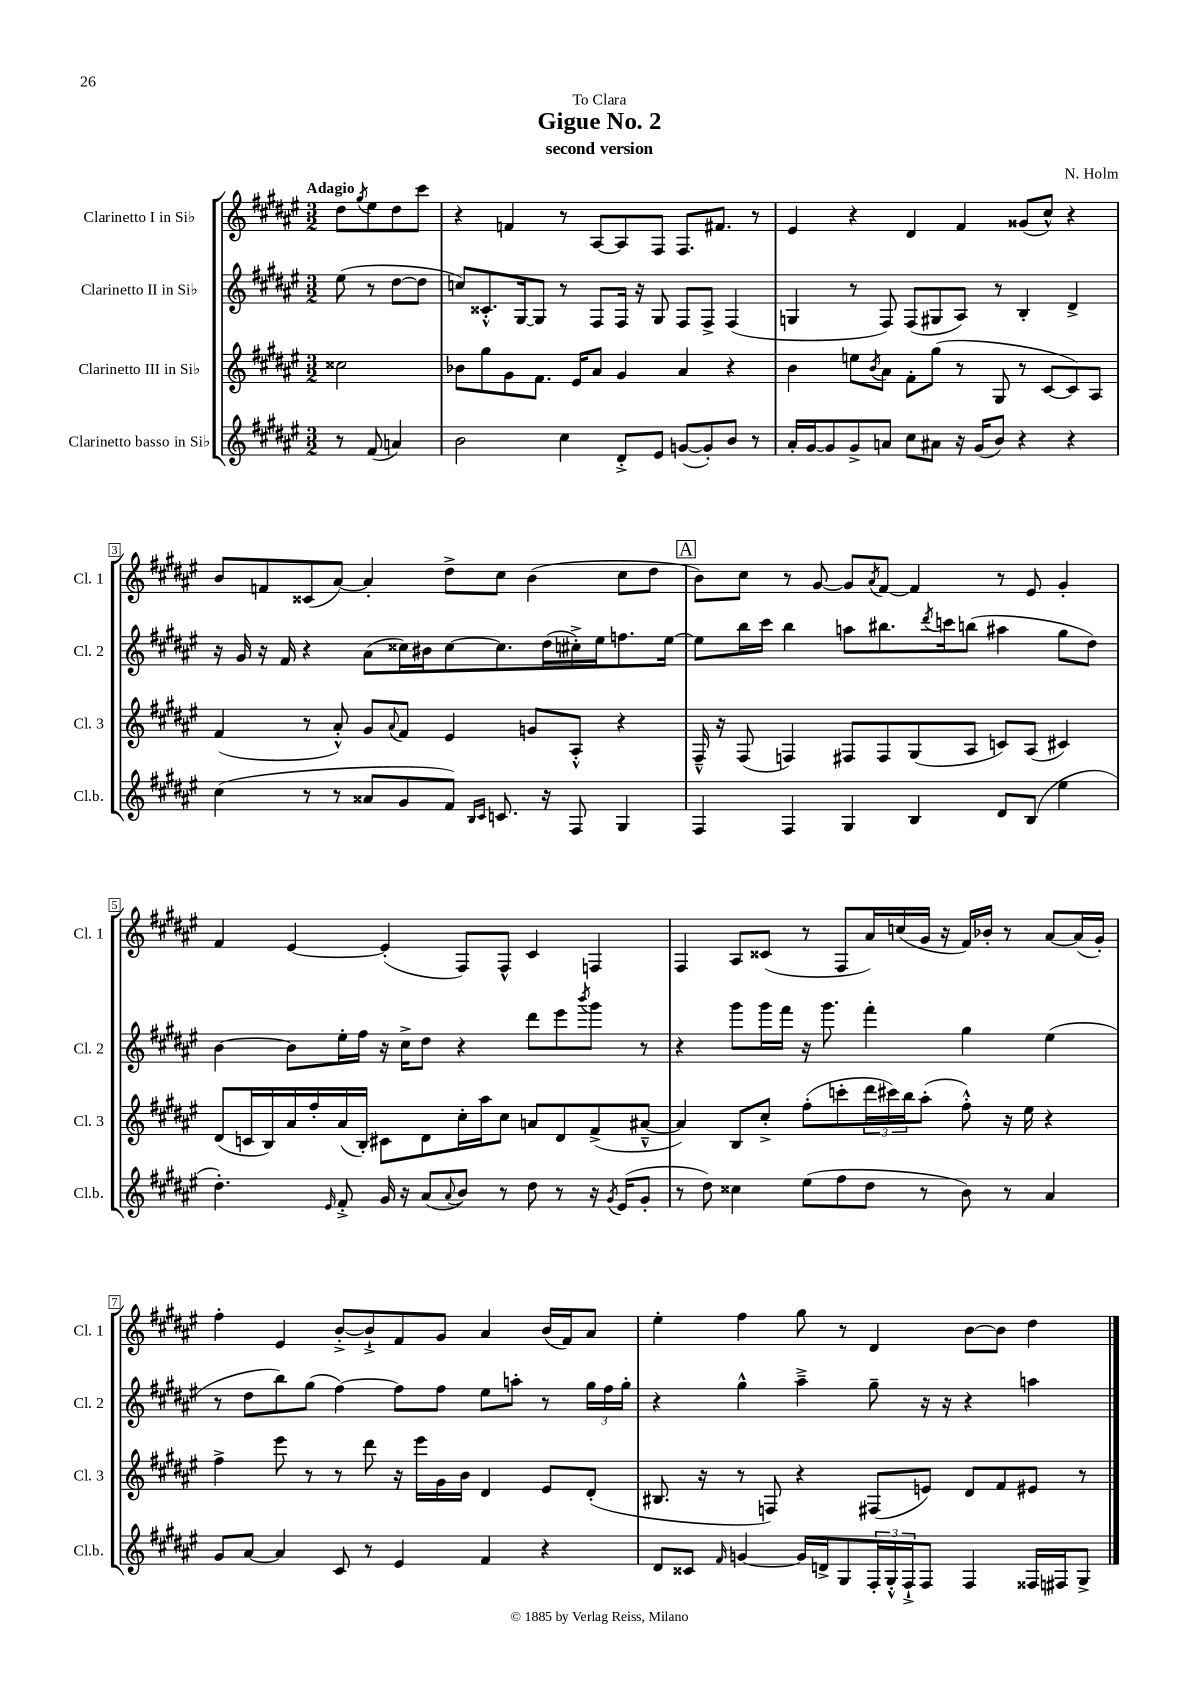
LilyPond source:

\header { title = "Gigue No. 2" composer = "N. Holm" subtitle = "second version" dedication = "To Clara" }
<<
\new StaffGroup <<
\new Staff = "s0" \with { instrumentName = "Clarinetto I in Sib" shortInstrumentName = "Cl. 1" } {
    \clef treble \key fis \major \numericTimeSignature \time 3/2 \partial 2 \tempo "Adagio"
    dis''8 \acciaccatura { gis''8 } eis''8 dis''8 cis'''8 |
    r4 f'4 r8 ais8~ ais8 fis8 fis8. fis'8. r8 |
    eis'4 r4 dis'4 fis'4 gisis'8( cis''8-^) r4 |
    b'8 f'8 cisis'8( ais'8~) ais'4-. dis''8-> cis''8 b'4( cis''8 dis''8 |
    \mark \markup { \box "A" } b'8) cis''8 r8 gis'8~ gis'8 \acciaccatura { ais'8 } fis'8~ fis'4 r8 eis'8 gis'4-. |
    fis'4 eis'4~ eis'4-.( fis8) fis8-^ cis'4 f4 |
    fis4 ais8 cisis'8( r8 fis8 ais'16) c''16( gis'16 r16 fis'16) bes'16-. r8 ais'8~ ais'16( gis'16-.) |
    fis''4-. eis'4 b'8~-.-> b'8-!-> fis'8 gis'8 ais'4 b'16( fis'16) ais'8 |
    eis''4-. fis''4 gis''8 r8 dis'4 b'8~ b'8 dis''4 \bar "|." |
}
\new Staff = "s1" \with { instrumentName = "Clarinetto II in Sib" shortInstrumentName = "Cl. 2" } {
    \clef treble \key fis \major \numericTimeSignature \time 3/2 \partial 2
    eis''8( r8 dis''8~ dis''8 |
    c''8) cisis'8.-.-^ gis16~ gis8 r8 fis8 fis16 r16 gis8 fis8 fis8-> fis4( |
    g4 r8 fis8) fis8( gis8 ais8) r8 b4-. dis'4-> |
    r16 gis'16 r16 fis'16 r4 ais'8( cisis''16) bis'16 cisis''8~ cisis''8. dis''16( cis''16-.->) eis''16 f''8. eis''16~ |
    \mark \markup { \box "A" } eis''8 b''16 cis'''16 b''4 a''8 bis''8. \acciaccatura { dis'''8 } c'''16 b''8( ais''4 gis''8 dis''8) |
    b'4~ b'8 eis''16-. fis''16 r16 cis''16-> dis''8 r4 dis'''8 eis'''8 \acciaccatura { b'''8 } gis'''8 r8 |
    r4 gis'''8 gis'''16 fis'''16 r16 gis'''8. fis'''4-. gis''4 eis''4( |
    r8 dis''8 b''8) gis''8( fis''4~) fis''8 fis''8 eis''8 a''8-. r8 \tuplet 3/2 { gis''16 fis''16 gis''16-. } |
    r4 gis''4-^ ais''4---> gis''8-- r16 r16 r4 a''4 \bar "|." |
}
\new Staff = "s2" \with { instrumentName = "Clarinetto III in Sib" shortInstrumentName = "Cl. 3" } {
    \clef treble \key fis \major \numericTimeSignature \time 3/2 \partial 2
    cisis''2 |
    bes'8 gis''8 gis'8 fis'8. eis'16 ais'8 gis'4 ais'4 r4 |
    b'4 e''8 \acciaccatura { b'8 } ais'8 fis'8-. gis''8( r8 gis8 r8 cis'8~ cis'8) ais8 |
    fis'4( r8 ais'8-.-^) gis'8 \appoggiatura { ais'8 } fis'8 eis'4 g'8 ais8-.-^ r4 |
    \mark \markup { \box "A" } fis16---^ r16 fis8( f4) fis8 fis8 gis8( ais8 c'8) ais8( cis'4) |
    dis'8( c'16 b16) ais'16 fis''16-. ais'16( b16-.) cis'8 dis'8 cis''16-. ais''16 cis''8 a'8 dis'8 fis'8->( ais'8~---^ |
    ais'4) b8 cis''8-.-> fis''8-.( c'''8-. \tuplet 3/2 { dis'''16 cis'''16) b''16 } ais''8-.( fis''8-.-^) r16 eis''16 r4 |
    fis''4-> eis'''8 r8 r8 dis'''8 r16 eis'''16 gis'16 b'16 dis'4 eis'8 dis'8-.( |
    bis8. r16 r8 f8) r4 fis8( e'8) dis'8 fis'8 eis'8 r8 \bar "|." |
}
\new Staff = "s3" \with { instrumentName = "Clarinetto basso in Sib" shortInstrumentName = "Cl.b." } {
    \clef treble \key fis \major \numericTimeSignature \time 3/2 \partial 2
    r8 fis'8( a'4) |
    b'2 cis''4 dis'8-.-> eis'8 g'8~( g'8-.) b'8 r8 |
    ais'16-. gis'16~ gis'8 gis'8-> a'8 cis''8 ais'8 r16 gis'16( b'8) r4 r4 |
    cis''4( r8 r8 aisis'8 gis'8 fis'8) \grace { b16 cis'16 } c'8. r16 fis8 gis4 |
    \mark \markup { \box "A" } fis4 fis4 gis4 b4 dis'8 b8( eis''4 |
    dis''4.-.) \grace { eis'16 } fis'8-.-> gis'16 r16 ais'8( \appoggiatura { ais'8 } b'8) r8 dis''8 r8 r16 \acciaccatura { gis'8 } eis'16( gis'8-. |
    r8 dis''8) cisis''4 eis''8( fis''8 dis''8 r8 b'8) r8 ais'4 |
    gis'8 ais'8~ ais'4 cis'8 r8 eis'4 fis'4 r4 |
    dis'8 cisis'8 \grace { fis'16 } g'4~ g'16 d'16-> gis8 \tuplet 3/2 { fis16-. gis16-.-^ fis16-!-> } fis8 fis4 fisis16 fis16 gis8-> \bar "|." |
}
>>
>>
\layout { \context { \Score \override BarNumber.stencil = #(make-stencil-boxer 0.1 0.3 ly:text-interface::print) } }
